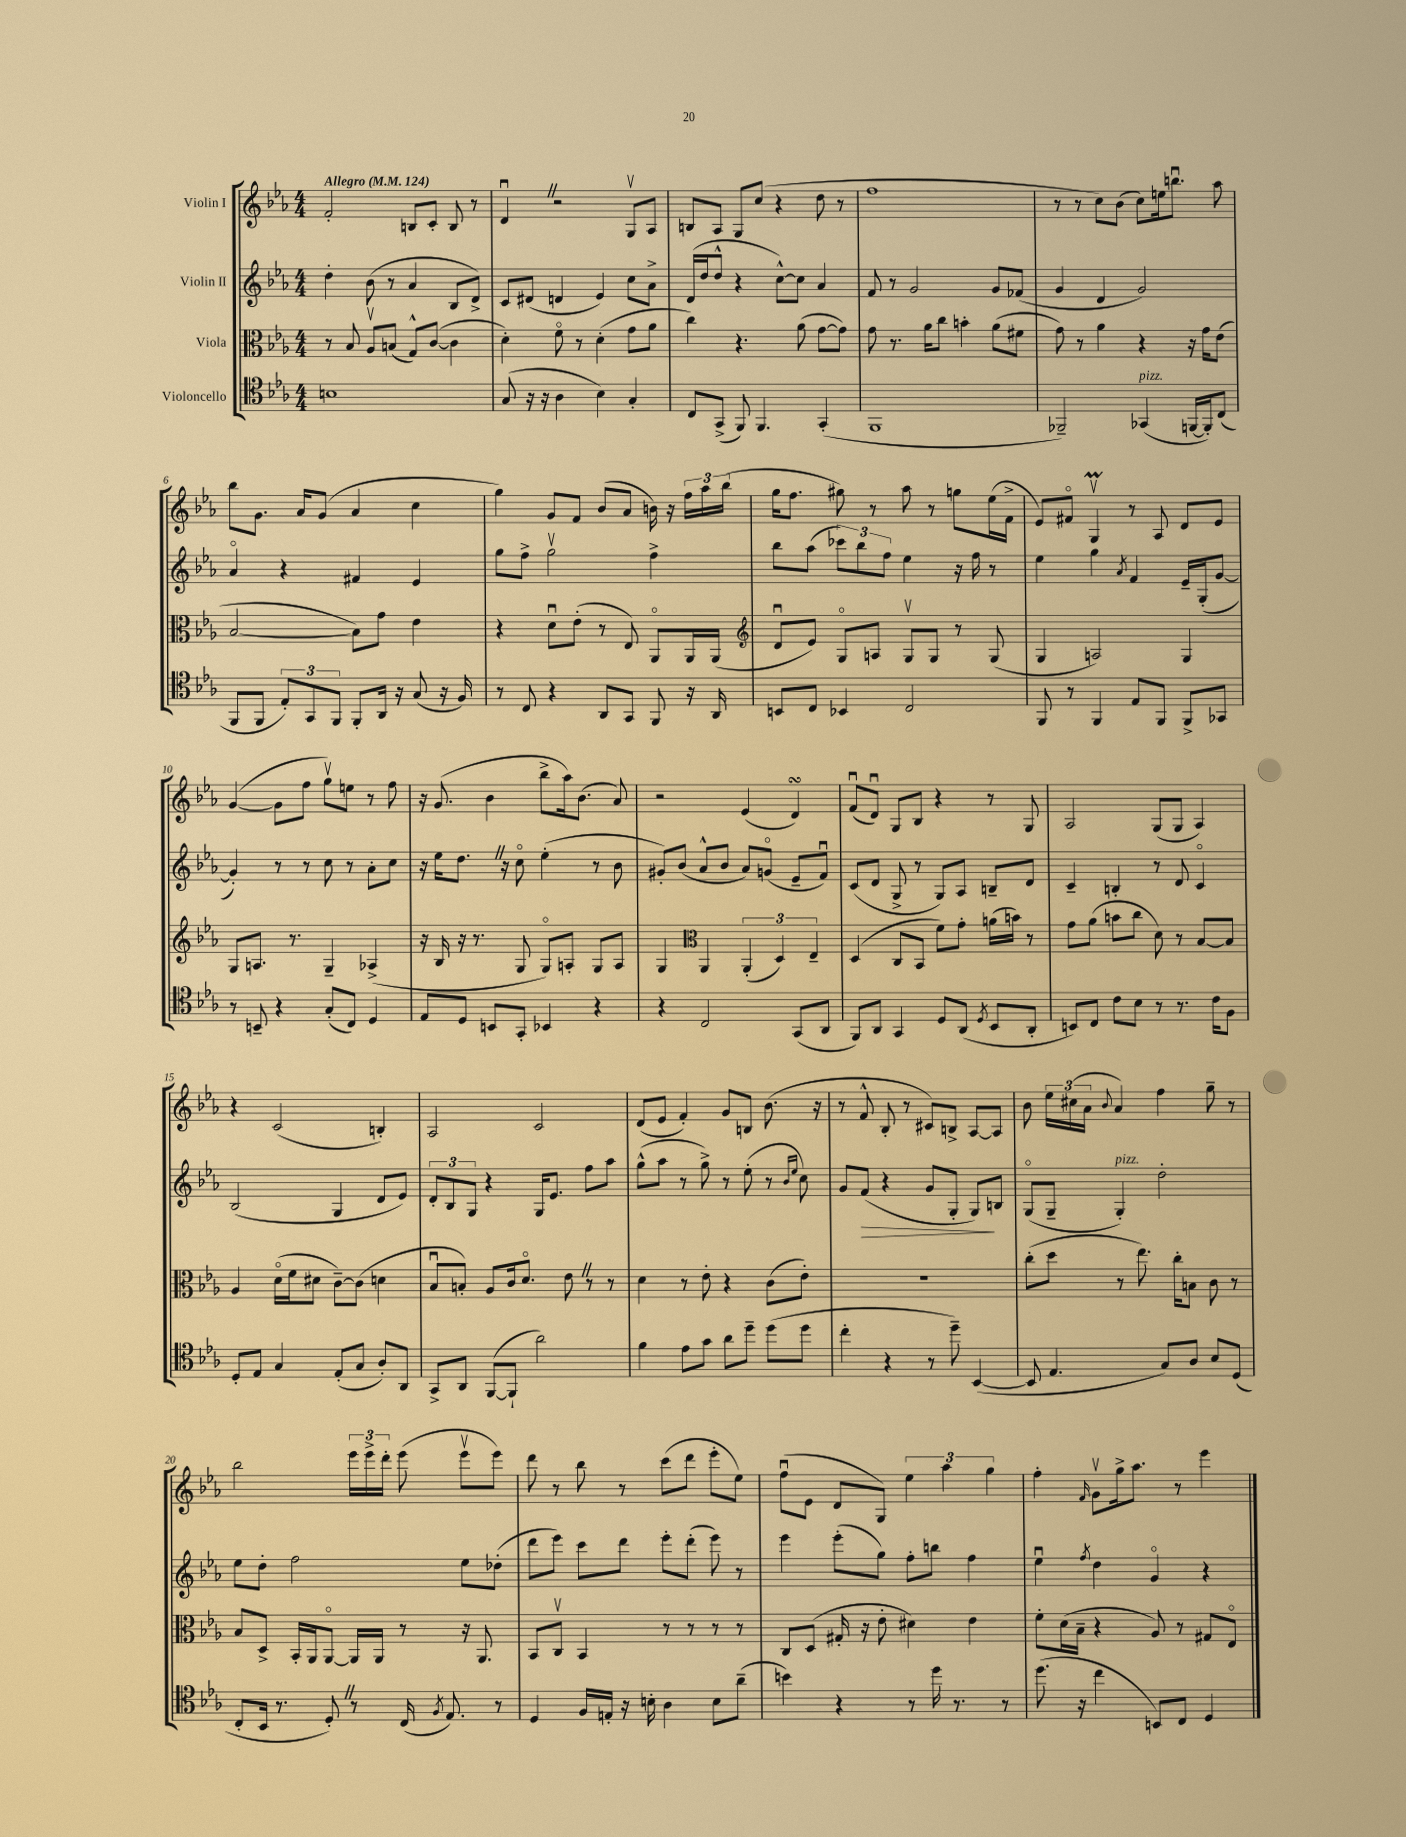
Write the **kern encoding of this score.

**kern	**kern	**kern	**dynam	**kern
*part4	*part3	*part2	*part2	*part1
*staff4	*staff3	*staff2	*staff2	*staff1
*I"Violoncello	*I"Viola	*I"Violin II	*	*I"Violin I
*clefC4	*clefC3	*clefG2	*	*clefG2
*k[b-e-a-]	*k[b-e-a-]	*k[b-e-a-]	*	*k[b-e-a-]
*M4/4	*M4/4	*M4/4	*	*M4/4
*MM124	*MM124	*MM124	*	*MM124
=1	=1	=1	=1	=1
!	!	!	!	!LO:TX:a:B:t=Allegro
1Bn	8r	4dd'\	.	2f'/
.	8B-/	.	.	.
.	8A-v/L	(8b-\	.	.
.	(8Bn/J	8r	.	.
.	8G^^/L)	4a-/	.	8Bn/L
.	([8c/J	.	.	8c'/J
.	4c\]	8B-/L	.	8B/
.	.	8d^/J)	.	8r
=2	=2	=2	=2	=2
(8G/	4d'\)	8c/L	.	4duZ/
16r	.	(8d#X/J	.	.
16r	.	.	.	.
4A-\	8f\	4dn/	.	2r
.	8r	.	.	.
4B-\)	(4d'\	4e-/)	.	.
4G'/	8g\L	8cc\L	.	8Gv/L
.	8a-\J	8a-^\J	.	8A-/J
=3	=3	=3	=3	=3
8C/L	4cc\)	(16d/LL	.	8Bn/L
.	.	16dd/J	.	.
(8GG^/J	.	8dd^^/J	.	8A-/J
8FF/)	4.r	4r	.	8G/L
4.FF/	.	.	.	(8cc/J
.	.	[8cc^^\L)	.	4r
.	(8a-\	8cc\J]	.	.
(4GG'/	[8g\L	4a-/	.	8dd\
.	8g\J])	.	.	8r
=4	=4	=4	=4	=4
1FF	8g\	8f/	.	1ff
.	8.r	8r	.	.
.	.	2g/	.	.
.	16a-\KL	.	.	.
.	8cc\J	.	.	.
.	4bn'\	.	.	.
.	(8a-\L	8g/L	.	.
.	8f#X\J	(8f-X/J	.	.
=5	=5	=5	=5	=5
2FF-X~/)	8g\)	4g/	.	8r
.	8r	.	.	8r
.	4a-\	4d/	.	8cc\L)
.	.	.	.	(8b-\J
!LO:TX:a:i:t=pizz.	!	!	!	!
(4GG-X/	4r	2g/)	.	8cc\L)
.	.	.	.	16een\k
.	.	.	.	8.bbnu\J
[16FFn/LL	16r	.	.	.
16FF'/J])	16g\KL	.	.	.
(8C/J	(8e-\J	.	.	8aa-\
!!LO:LB:g=z
=6	=6	=6	=6	=6
8FF/L	[2B-/	4a-/	.	8bb-\L
8FF/J	.	.	.	8.g\J
12E-'/L)	.	4r	.	.
.	.	.	.	16a-/KL
12GG/	.	.	.	.
.	.	.	.	(8g/J
12FF/J	.	.	.	.
8FF'/L	8B-\L])	4f#X/	.	4a-/
16AA-/Jk	8g\J	.	.	.
16r	.	.	.	.
(8G/	4e-\	4e-/	.	4cc\
16r	.	.	.	.
16F/)	.	.	.	.
=7	=7	=7	=7	=7
8r	4r	8gg\L	.	4gg\)
8C/	.	8ff^\J	.	.
4r	8du\L	2ggv\	.	8g/L
.	(8e-'\J	.	.	8f/J
8AA-/L	8r	.	.	(8b-/L
8GG/J	8E-/)	.	.	8a-/J
8FF/	8AA-/L	4ff^\	.	16bn\)
.	.	.	.	16r
16r	16AA-/L	.	.	24ff\LL
.	.	.	.	24aa-\
16AA-/	(16AA-/JJ	.	.	.
.	.	.	.	(24bb-\JJ
=8	=8	=8	=8	=8
*	*clefG2	*	*	*
8BBn/L	8du/L	8bb-\L	.	16gg\KL
.	.	.	.	8.ff\J
8C/J	8e-/J)	(8aa-\J	.	.
4BB-X/	8G/L	12ccc-X\L)	.	8gg#X\)
.	.	12bb-\	.	.
.	8An/J	.	.	8r
.	.	12ff\J	.	.
2C/	8Gv/L	4ee-\	.	8aa-\
.	8G/J	.	.	8r
.	8r	16r	.	8ggn\L
.	.	16ff\	.	.
.	(8G/	8r	.	(16ee-\L
.	.	.	.	16f^\JJ
=9	=9	=9	=9	=9
8FF/	4G/	4ee-\	.	8e-/L)
8r	.	.	.	8f#X/J
4FF/	2An/)	4gg\	.	4Gmv/
.	.	8qa-/	.	.
8E-/L	.	4f/	.	8r
8FF/J	.	.	.	8A-/
8FF^/L	4G/	16e-~/LL	.	8d/L
.	.	(16G'/J	.	.
8GG-X/J	.	[8g/J	.	8e-/J
!!LO:LB:g=z
=10	=10	=10	=10	=10
8r	8G/L	4g'/])	.	([4g/
8BBn~/	8.An/J	.	.	.
4r	.	8r	.	8g\L]
.	8.r	.	.	.
.	.	8r	.	8ff\J
(8G'/L	4G~/	8cc\	.	8ggv\L)
8C/J)	.	8r	.	8een\J
4D/	(4A-X^/	8a-'\L	.	8r
.	.	8cc\J	.	8ff\
=11	=11	=11	=11	=11
8E-/L	16r	16r	.	16r
.	16B-/	16ee-\KL	.	(8.g/
8D/J	16r	8.ddZ\J	.	.
.	8.r	.	.	.
8BBn/L	.	.	.	4b-\
.	.	16r	.	.
8GG'/J	8G/	8cc\	.	.
4BB-X/	8G/L)	(4ee-'\	.	8bb-^\L
.	8An'/J	.	.	16aa-\k)
.	.	.	.	(8.b-\J
4r	8G/L	8r	.	.
.	8A/J	8b-\	.	8a-/)
=12	=12	=12	=12	=12
4r	4G/	8g#X'/L)	.	2r
.	.	(8b-/J	.	.
*	*clefC3	*	*	*
2C/	4AA-/	8a-^^/L	.	.
.	.	8b-/J	.	.
.	(6AA-'/	8a-/L)	.	(4e-/
.	.	(8gn/J	.	.
.	6D/)	.	.	.
(8GG/L	.	8e-~/L	.	4dsSsS/)
.	6E-~/	.	.	.
8AA-/J	.	8fu/J)	.	.
=13	=13	=13	=13	=13
8FF/L)	(4D/	(8c/L	.	(8fu/L
8AA-/J	.	8d/J	.	8du/J)
4GG/	8C/L	8G^/	.	8G/L
.	8BB-/J	8r	.	8B-/J
8D/L	8f\L)	8G/L)	.	4r
(8AA-/J	8g'\J	8A-/J	.	.
8qD/	.	.	.	.
8BB-/L	(16an\LL	8Bn~/L	.	8r
.	16bn\JJ)	.	.	.
8AA-'/J	8r	8d/J	.	8G/
=14	=14	=14	=14	=14
8BBn/L)	8g\L	4c~/	.	2A-/
8C/J	(8a-\J	.	.	.
8c\L	8bn\L	4Bn'/	.	.
8B-\J	8cc\J	.	.	.
8r	8d\)	8r	.	(8G/L
8.r	8r	8d/	.	8G/J
.	[8B-/L	4c/	.	4A-/)
16c\KL	.	.	.	.
8F\J	8B-/J]	.	.	.
!!LO:LB:g=z
=15	=15	=15	=15	=15
8D'/L	4A-/	(2B-/	.	4r
8E-/J	.	.	.	.
4G/	(16d\LL	.	.	(2c/
.	16f\J	.	.	.
.	8d#X\J	.	.	.
(8E-'/L	[8c~\L)	4G/	.	.
8G/J	(8c\J]	.	.	.
8A-'/L)	4dn\	8d/L	.	4Bn'/)
8AA-/J	.	8e-/J)	.	.
=16	=16	=16	=16	=16
8GG^/L	8B-u/L	12d'/L	.	2A-/
.	.	12B-/	.	.
8AA-/J	8Bn'/J)	.	.	.
.	.	12G/J	.	.
([8FF/L	8A-/L	4r	.	.
8FF`/J]	16c/k	.	.	.
.	8.d/J	.	.	.
2a-\)	.	16G/KL	.	2c/
.	.	8.e-/J	.	.
.	8e-Z\	.	.	.
.	8r	8ff\L	.	.
.	8r	8aa-\J	.	.
=17	=17	=17	=17	=17
4f\	4d\	(8gg^^\L	.	(8d/L
.	.	8aa-\J	.	8e-/J
8e-\L	8r	8r	.	4f'/)
8g\J	8e-'\	8gg^\)	.	.
8a-\L	4r	8r	.	8g/L
8dd~\J	.	(8ee-'\	.	8Bn/J
(8dd\L	(8c\L	8r	.	(8.b-\
.	.	16qqb-/LL	.	.
.	.	16qqee-/JJ	.	.
8dd\J	8e-'\J)	8cc\)	.	.
.	.	.	.	16r
=18	=18	=18	=18	=18
4cc'\	1r	8g/L	.	8r
!	!	!	!LO:HP:b	!
.	.	(8f/J	>	8f^^/
4r	.	4r	.	8B-'/
.	.	.	.	8r
8r	.	8g/L	.	8c#X/L)
8dd~\)	.	8G'/J	.	8Bn^/J
([4BB-/	.	8G/L)	.	[8A-/L
.	.	8Bn/J	]	8A-/J]
=19	=19	=19	=19	=19
8BB-/]	(8cc'\L	(8G/L	.	8b-\
4.E-/	8dd\J	8G~/J	.	24ee-\LL
.	.	.	.	(24cc#X\
.	.	.	.	24a-\JJ
.	.	.	.	8qqb-/
!	!	!LO:TX:a:i:t=pizz.	!	!
.	8r	4G'/)	.	4a-/)
.	8.ee-\)	.	.	.
8G/L)	.	2dd'\	.	4ff\
.	16cc'\KL	.	.	.
8A-/J	8Bn\J	.	.	.
8B-/L	8c\	.	.	8gg~\
(8D/J	8r	.	.	8r
!!LO:LB:g=z
=20	=20	=20	=20	=20
8C'/L	8B-/L	8ee-\L	.	2bb-\
16BB-/Jk	8D^/J	8dd'\J	.	.
8.r	.	.	.	.
.	16BB-'/LL	2ff\	.	.
.	16AA-/J	.	.	.
8D'Z/)	[8AA-/J	.	.	.
8r	16AA-/LL]	.	.	24eee-\LL
.	.	.	.	24eee-^\
.	16AA-/JJ	.	.	.
.	.	.	.	24ddd'\JJ
(16C/	8r	.	.	(8eee-\
8qF/	.	.	.	.
8.E-/)	.	.	.	.
.	16r	8ee-\L	.	8eee-v\L
.	8.AA-/	.	.	.
8r	.	(8dd-X'\J	.	8eee-\J)
=21	=21	=21	=21	=21
4D/	8BB-/L	8ddd\L	.	8ddd\
.	8Cv/J	8eee-\J)	.	8r
16F/LL	4BB-/	8ccc\L	.	8bb-\
16En'/JJ	.	.	.	.
16r	.	8ddd\J	.	8r
16Bn'\	.	.	.	.
4A-\	8r	8eee-'\L	.	(8ccc\L
.	8r	(8ddd'\J	.	8ddd\J
8B\L	8r	8eee-\)	.	8eee-'\L
(8a-~\J	8r	8r	.	8ee-\J)
=22	=22	=22	=22	=22
4bn\)	8C/L	4eee-\	.	(8ffu\L
.	(8D/J	.	.	8e-\J
4r	16G#X'/	(8eee-'\L	.	8d/L
.	16r	.	.	.
.	8e-'\	8gg\J)	.	8G/J)
8r	4d#X\)	8ff'\L	.	6ee-\
16dd\	.	8bbn\J	.	.
.	.	.	.	6aa-\
8.r	.	.	.	.
.	4e-\	4ff\	.	.
.	.	.	.	6gg\
8r	.	.	.	.
=23	=23	=23	=23	=23
(8.dd\	8f'\L	4ee-u\	.	4ff'\
.	(16d\L	.	.	.
16r	16B-~\JJ	.	.	.
.	.	8qff/	.	16qqf/
4cc\	4r	4dd\	.	8gv\L
.	.	.	.	16gg^\k
.	.	.	.	8.aa-\J
8BBn/L)	8A-/)	4g/	.	.
8C/J	8r	.	.	8r
4D/	8G#X/L	4r	.	4eee-\
.	8E-/J	.	.	.
==	==	==	==	==
*-	*-	*-	*-	*-
